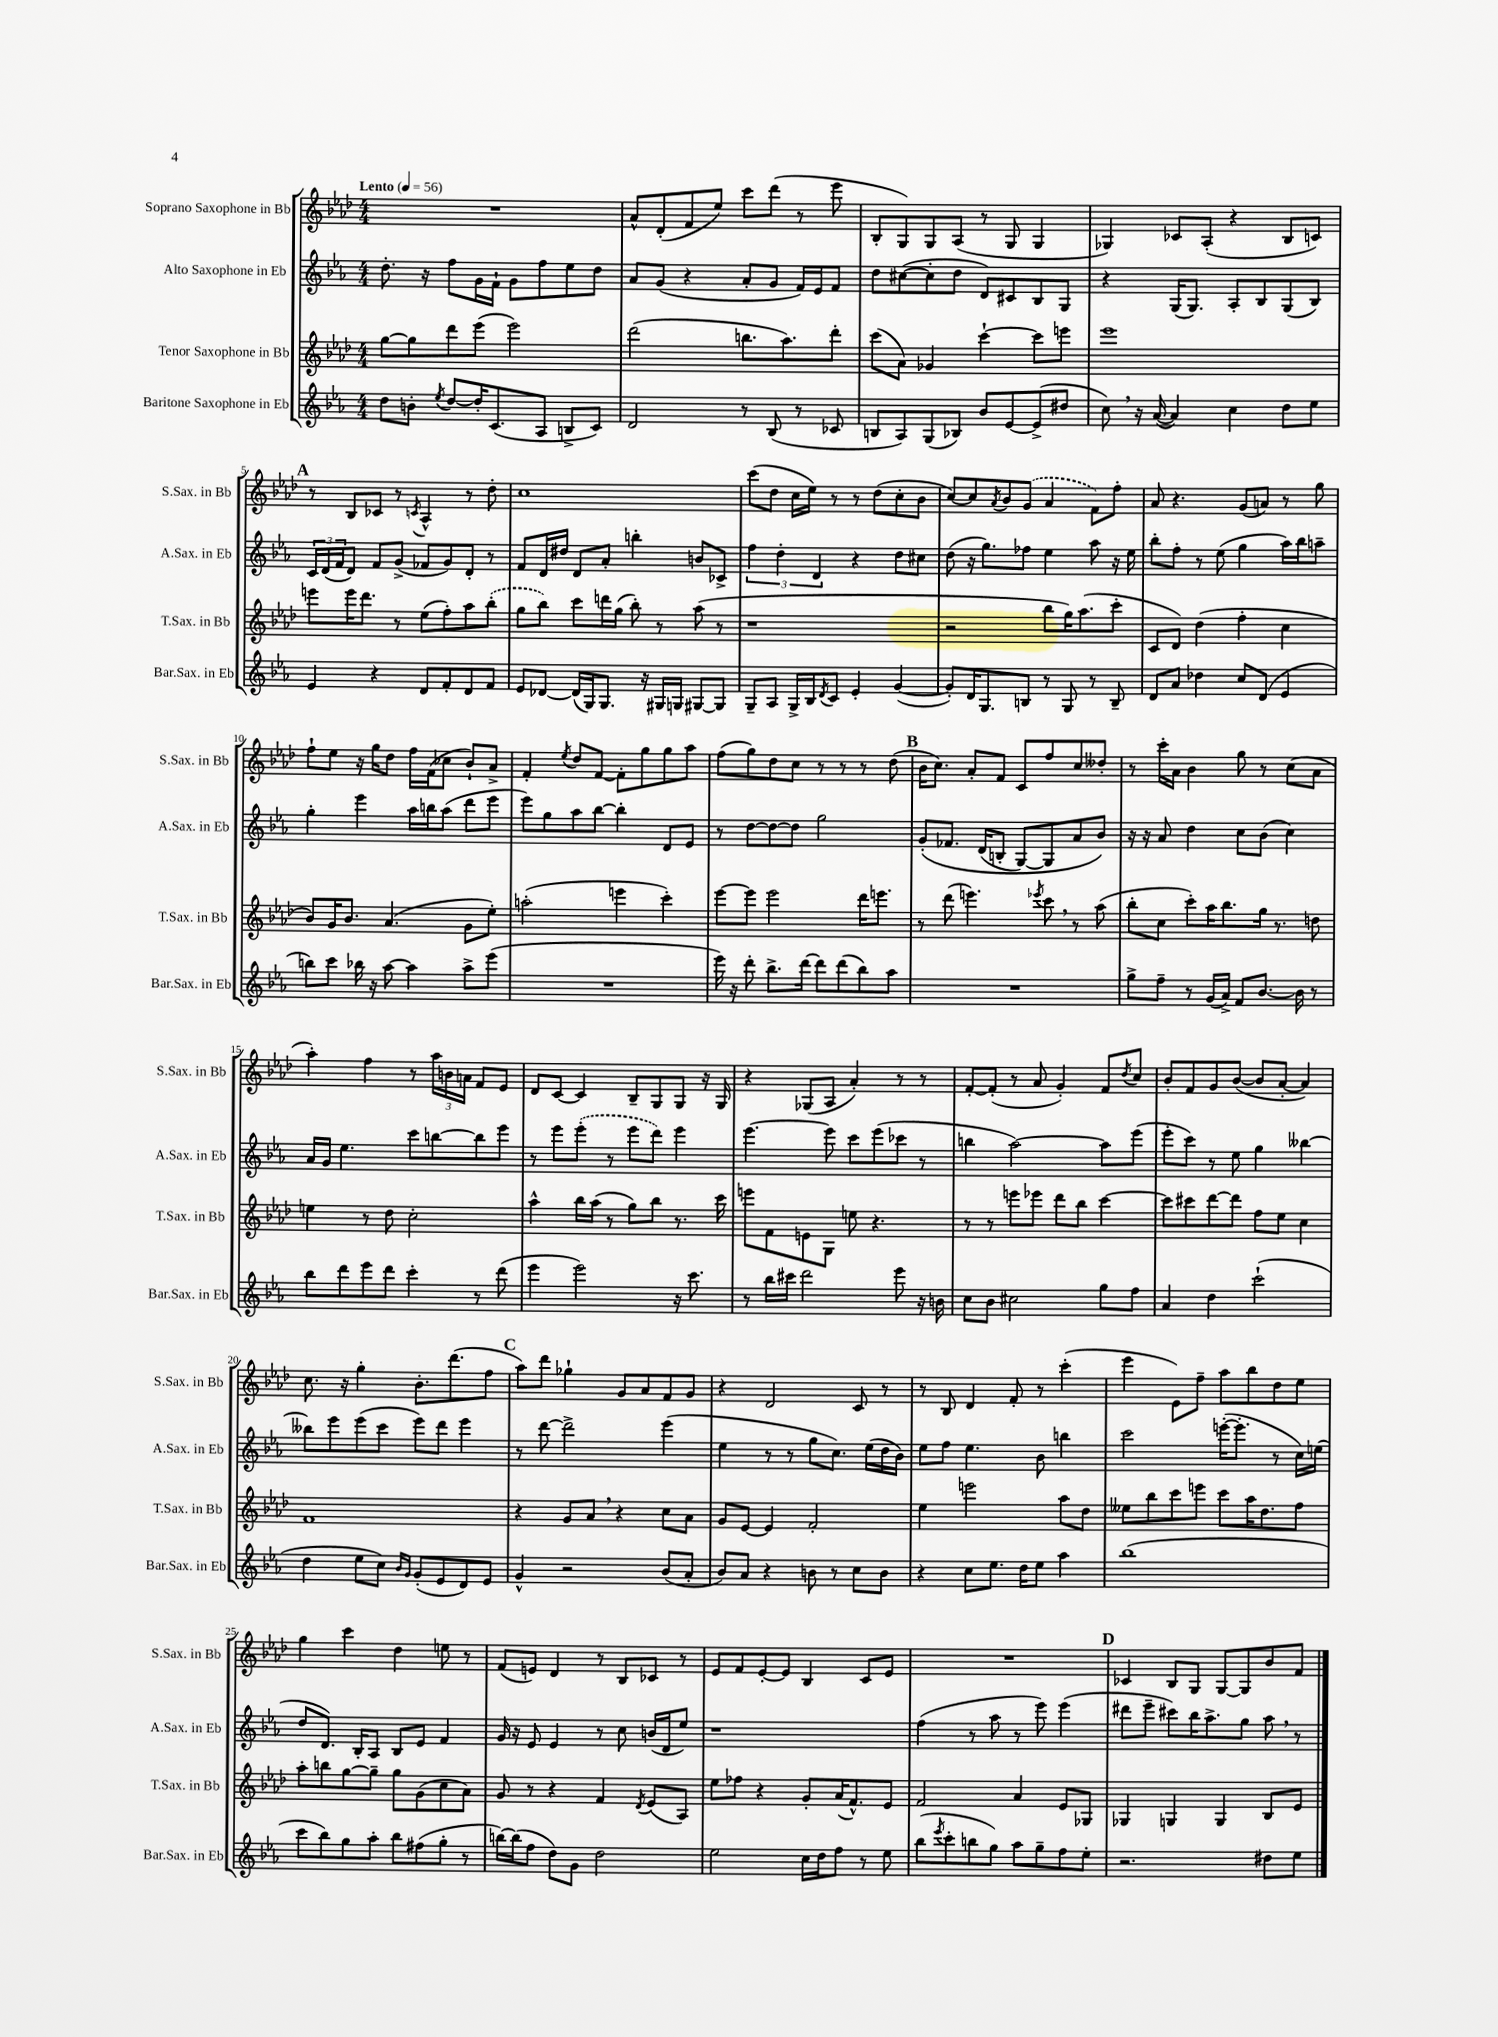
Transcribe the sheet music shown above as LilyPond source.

<<
\new StaffGroup <<
\new Staff = "s0" \with { instrumentName = "Soprano Saxophone in Bb" shortInstrumentName = "S.Sax. in Bb" } {
    \clef treble \key aes \major \numericTimeSignature \time 4/4 \tempo "Lento" 4 = 56
    R1 |
    aes'8-^ des'8-.( f'8 ees''8) c'''8 des'''8( r8 ees'''8 |
    bes8-. g8) g8 aes8( r8 g8 g4 |
    ges4) ces'8 aes8-.( r4 bes8 c'8) |
    \mark \markup { \bold "A" } r8 bes8 ces'8 r8 \acciaccatura { c'8 } aes4-^ r8 des''8-. |
    c''1 |
    c'''8( des''8 c''16 ees''16) r8 r8 des''8( c''8-. bes'8 |
    c''8~) c''8 \acciaccatura { aes'8 } bes'8 \once \slurDashed g'8( aes'4 f'8) f''8-. |
    aes'8 r4. g'8( a'8) r8 g''8 |
    f''8-! ees''8 r16 g''16 des''8 f''16 f'16( ces''8 bes'8-!) aes'8-> |
    f'4-. \acciaccatura { ees''8 } des''8 f'8~ f'8-. g''8 g''8 aes''8 |
    f''8( g''8) des''8 c''8 r8 r8 r8 des''8( |
    \mark \markup { \bold "B" } bes'16 c''8.) aes'8-. f'8 c'8 f''8 c''8 deses''8-. |
    r8 c'''16-. aes'16 bes'4 g''8 r8 c''8( aes'8 |
    aes''4-.) f''4 r8 \tuplet 3/2 { aes''16 b'16 a'16 } f'8 ees'8 |
    des'8 c'8~ c'4 bes8-- g8 g8 r16 g16 |
    r4 ges8( aes8 aes'4-.) r8 r8 |
    f'8~-. f'8-.( r8 aes'8 g'4-.) f'8 \acciaccatura { des''8 } c''8 |
    bes'8-. f'8 g'8 bes'8~( bes'8 aes'8~-. aes'4) |
    c''8. r16 g''4-. bes'8.-. des'''8.( f''8 |
    \mark \markup { \bold "C" } aes''8) des'''8 ges''4-! g'8 aes'8 f'8 g'8 |
    r4 des'2 c'8 r8 |
    r8 bes8 des'4 f'8-. r8 c'''4-.( |
    ees'''4 ees'8) f''8-- aes''8 bes''8 des''8 ees''8 |
    g''4 c'''4 des''4 e''8 r8 |
    f'8( e'8) des'4 r8 bes8 ces'8 r8 |
    ees'8 f'8 ees'8~-. ees'8 bes4 c'8 ees'8 |
    R1 |
    \mark \markup { \bold "D" } ces'4 bes8 g8 g8~ g8 bes'8 f'8 \bar "|." |
}
\new Staff = "s1" \with { instrumentName = "Alto Saxophone in Eb" shortInstrumentName = "A.Sax. in Eb" } {
    \clef treble \key ees \major \numericTimeSignature \time 4/4
    d''8.-. r16 f''8 g'16 f'16-! g'8 f''8 ees''8 d''8 |
    aes'8 g'8( r4 aes'8-. g'8 f'16) ees'16 f'8 |
    d''8 cis''8~( cis''8-. d''8 d'8) cis'8 bes8 g8 |
    r4 g16( g8.) aes8-. bes8 g8( bes8) |
    \mark \markup { \bold "A" } \tuplet 3/2 { c'16 d'16( f'16 } d'8) f'8 g'8->( fes'8 g'8) d'8-. r8 |
    f'8 d'16 dis''16 d'8 aes'8-. b''4-. b'8 ces'8-> |
    \tuplet 3/2 { f''4 d''4-. d'4 } r4 d''8 cis''8 |
    d''8( r16 g''8.) fes''8 ees''4 aes''8 r16 ees''16 |
    bes''8-. f''8-. r8 ees''8( g''4 aes''16) bes''16 a''8-- |
    g''4-. ees'''4 aes''16 b''16 aes''8( d'''8 ees'''8 |
    ees'''8) g''8 aes''8 bes''8~ bes''4-. d'8 ees'8 |
    r8 d''8~ d''8~ d''8 g''2 |
    \mark \markup { \bold "B" } g'8-.\( fes'8. d'16( b8-. g8~) g8 aes'8 bes'8\) |
    r16 r16 aes'8 d''4 c''8 bes'8( c''4) |
    aes'16 g'16 ees''4. c'''8 b''8~ b''8 ees'''8 |
    r8 ees'''8 \once \slurDashed ees'''8-.( r8 ees'''8 d'''8) ees'''4 |
    ees'''4.~ ees'''8 c'''8 ees'''8( ces'''8 r8 |
    b''4 aes''2~) aes''8 ees'''8( |
    ees'''8-. c'''8) r8 ees''8 g''4 beses''4~ |
    beses''8 ees'''8 ees'''8( c'''8 ees'''8) d'''8 ees'''4 |
    \mark \markup { \bold "C" } r8 d'''8~ d'''2-> ees'''4( |
    ees''4 r8 r8 g''8 c''8.) ees''16( d''16 bes'16) |
    ees''8 f''8 ees''4. bes'8 b''4 |
    c'''2 e'''16~-.( e'''8.-. r8 c''16) e''16( |
    d''8 d'8.) bes16-. aes8 bes8 ees'8 f'4 |
    g'16 r16 ees'8 ees'4 r8 c''8 b'16( d'16 ees''8) |
    r1 |
    f''4( r8 aes''8 r8 ees'''8) ees'''4( |
    \mark \markup { \bold "D" } dis'''8 ees'''8-- cis'''8) bes''16 aes''8.-> g''8 aes''8 \breathe r8 \bar "|." |
}
\new Staff = "s2" \with { instrumentName = "Tenor Saxophone in Bb" shortInstrumentName = "T.Sax. in Bb" } {
    \clef treble \key aes \major \numericTimeSignature \time 4/4
    g''8~ g''8 des'''8 ees'''8( ees'''2) |
    des'''2( b''8. aes''8.) des'''8-. |
    c'''8( aes'8) ges'4 c'''4~-! c'''8 e'''8 |
    ees'''1 |
    \mark \markup { \bold "A" } e'''8 e'''16 des'''8. r8 ees''8( f''8-.) aes''8 \once \slurDashed bes''8-.( |
    g''8 bes''8) c'''8 d'''16 g''16( bes''8-.) r8 aes''8( r8 |
    r1 |
    r2 bes''8 g''16) aes''8.( c'''8-. |
    c'8 des'8) des''4( f''4-. c''4 |
    bes'8) g'16 bes'8. aes'4.( g'8 ees''8-.) |
    a''2-.( e'''4 c'''4-.) |
    ees'''8~ ees'''8 ees'''2 des'''16 e'''8. |
    \mark \markup { \bold "B" } r8 des'''8( e'''4.) \acciaccatura { ees'''8 } c'''8 \breathe r8 aes''8( |
    bes''8-. c''8 c'''8-.) aes''16 bes''8. g''16 r8. d''8 |
    e''4 r8 des''8 c''2-. |
    aes''4-^ bes''16 aes''16( r8 g''8) bes''8 r8. c'''16 |
    e'''8 f'8 e'8 g8 e''8 r4. |
    r8 r8 e'''8 ees'''8 des'''8 bes''8 c'''4~ |
    c'''8 cis'''8 des'''8~ des'''8 f''8 ees''8 c''4 |
    f'1 |
    \mark \markup { \bold "C" } r4 g'8 aes'8 \breathe r4 c''8 aes'8 |
    g'8 ees'8~ ees'4 f'2-. |
    ees''4 e'''2 aes''8 des''8 |
    eeses''8 bes''8 c'''8 e'''8 c'''8 aes''16 des''8. f''8 |
    aes''8-. b''8 g''8~ g''8-- g''8 g'8( c''8 aes'8) |
    g'8 r8 r4 f'4 \acciaccatura { des'8 } ees'8( aes8) |
    ees''8 fes''8 r4 g'8-. aes'16( f'8.-^) ees'8 |
    f'2 aes'4 ees'8 ges8 |
    \mark \markup { \bold "D" } ges4 g4 g4 bes8 ees'8 \bar "|." |
}
\new Staff = "s3" \with { instrumentName = "Baritone Saxophone in Eb" shortInstrumentName = "Bar.Sax. in Eb" } {
    \clef treble \key ees \major \numericTimeSignature \time 4/4
    d''8 b'8-. \acciaccatura { ees''8 } d''8~ d''16-. c'8.( aes8 b8-> c'8) |
    d'2 r8 bes8( r8 ces'8 |
    b8 aes8) g8( bes8) bes'8 ees'8~ ees'8->( dis''8 |
    c''8) \breathe r16 aes'16~( aes'4) c''4 d''8 ees''8 |
    \mark \markup { \bold "A" } ees'4 r4 d'8 f'8-. d'8 f'8 |
    ees'8 des'8~ des'16( g16) g8. r16 gis16 g16 gis8~ gis8 |
    g8-- aes8 g16-> bes16 \acciaccatura { d'8 } c'8 ees'4-. g'4~( |
    g'8-.) d'16 g8. b8 r8 g8 r8 b8-- |
    d'8 aes'8 des''4 c''8 d'8( ees'4 |
    b''8) c'''8 bes''16 r16 aes''8~ aes''4 aes''8-> ees'''8( |
    R1 |
    ees'''16) r16 d'''8-. bes''8.-> d'''16~ d'''8 d'''8( bes''8) aes''8 |
    \mark \markup { \bold "B" } R1 |
    g''8-> f''8-- r8 g'16( aes'16->) f'8 bes'8.~ bes'16 r8 |
    bes''8 d'''8 ees'''8 d'''8 c'''4-. r8 d'''8( |
    ees'''4 ees'''2) r16 c'''8. |
    r8 bes''16 cis'''16 d'''2 ees'''8 r16 b'16 |
    c''8 bes'8 cis''2 g''8 f''8 |
    aes'4 d''4 c'''2-!( |
    d''4 ees''8 c''8) \grace { bes'16 g'16 } g'8-.( ees'8 d'8) ees'8 |
    \mark \markup { \bold "C" } g'4-^ r2 bes'8( aes'8-. |
    bes'8) aes'8 r4 b'8 r8 c''8 b'8 |
    r4 c''8 ees''8. d''16 ees''8 aes''4 |
    bes''1( |
    c'''8 bes''8) g''8 aes''8-. bes''8 fis''8( g''8-. r8 |
    b''16~) b''16( f''8 d''8) g'8 d''2 |
    ees''2 c''16 d''16 f''8 r8 ees''8 |
    bes''8( \acciaccatura { ees'''8 } c'''8-. b''8 g''8) aes''8 g''8-- f''8 ees''8-. |
    \mark \markup { \bold "D" } r2. dis''8 ees''8 \bar "|." |
}
>>
>>
